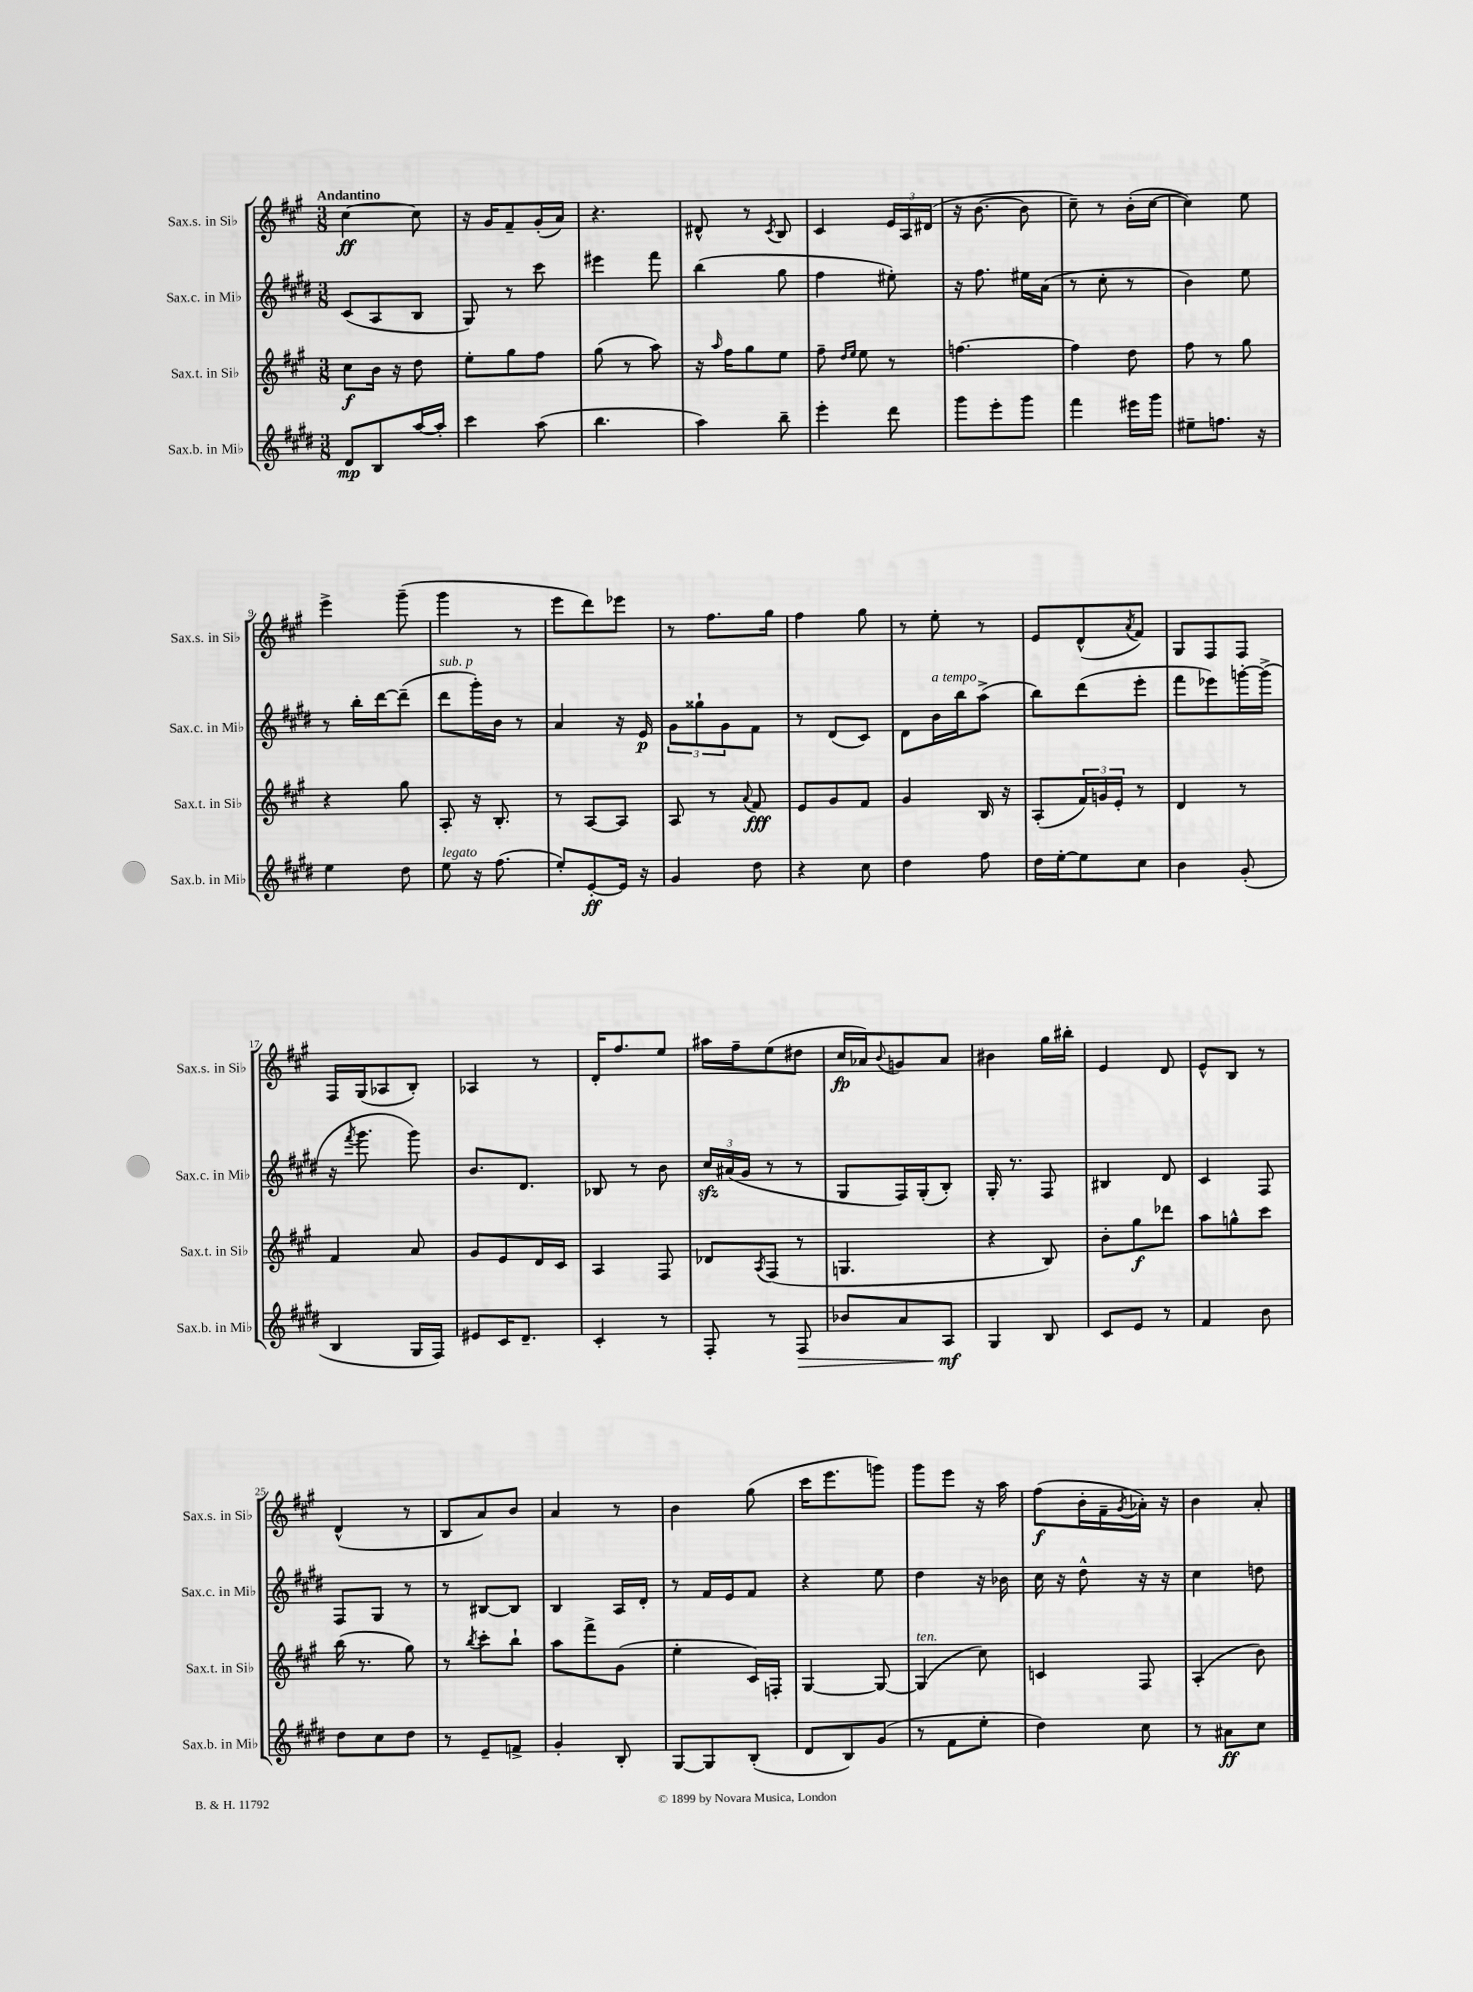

**kern	**dynam	**kern	**dynam	**kern	**dynam	**kern	**dynam
*part4	*part4	*part3	*part3	*part2	*part2	*part1	*part1
*staff4	*staff4	*staff3	*staff3	*staff2	*staff2	*staff1	*staff1
*I"Sax.b. in Mi♭	*	*I"Sax.t. in Si♭	*	*I"Sax.c. in Mi♭	*	*I"Sax.s. in Si♭	*
*I'Sax.b. in Mi♭	*	*I'Sax.t. in Si♭	*	*I'Sax.c. in Mi♭	*	*I'Sax.s. in Si♭	*
*clefG2	*	*clefG2	*	*clefG2	*	*clefG2	*
*k[f#c#g#d#]	*	*k[f#c#g#]	*	*k[f#c#g#d#]	*	*k[f#c#g#]	*
*M3/8	*	*M3/8	*	*M3/8	*	*M3/8	*
=1	=1	=1	=1	=1	=1	=1	=1
!	!	!	!	!	!	!LO:TX:a:B:t=Andantino	!
8d#/L	mp	8cc#\L	f	(8c#/L	.	[4cc#\	ff
8B/	.	16b\Jk	.	8A/	.	.	.
.	.	16r	.	.	.	.	.
[16aa/L	.	8dd\	.	8B/J	.	8cc#\]	.
16aa'/JJ]	.	.	.	.	.	.	.
=2	=2	=2	=2	=2	=2	=2	=2
4ccc#\	.	8ee'\L	.	8G#/)	.	16r	.
.	.	.	.	.	.	16g#/KL	.
.	.	8gg#\	.	8r	.	8f#~/	.
(8aa\	.	8ff#\J	.	8ccc#\	.	(16g#'/L	.
.	.	.	.	.	.	16a/JJ)	.
=3	=3	=3	=3	=3	=3	=3	=3
4.bb\	.	(8gg#\	.	4eee#X\	.	4.r	.
.	.	8r	.	.	.	.	.
.	.	8aa\)	.	8fff#\	.	.	.
=4	=4	=4	=4	=4	=4	=4	=4
4aa\)	.	16r	.	(4bb\	.	8d#X^^/	.
.	.	16qqaa/	.	.	.	.	.
.	.	16ff#\KL	.	.	.	.	.
.	.	8gg#\	.	.	.	8r	.
.	.	.	.	.	.	8qc#/	.
8bb~\	.	8ee\J	.	8gg#\	.	8B/	.
=5	=5	=5	=5	=5	=5	=5	=5
4eee'\	.	8ff#~\	.	4ff#\	.	4c#/	.
.	.	16qqdd/LL	.	.	.	.	.
.	.	16qqee/JJ	.	.	.	.	.
.	.	8ee\	.	.	.	.	.
8ddd#\	.	8r	.	8ee#X'\)	.	24e/LL	.
.	.	.	.	.	.	24A/	.
.	.	.	.	.	.	(24d#X/JJ	.
=6	=6	=6	=6	=6	=6	=6	=6
8ggg#\L	.	[4.ffn\	.	16r	.	16r	.
.	.	.	.	8.ff#\	.	[8.b\	.
8eee'\	.	.	.	.	.	.	.
8ggg#\J	.	.	.	16ee#X\LL	.	8b\]	.
.	.	.	.	(16a\JJ	.	.	.
=7	=7	=7	=7	=7	=7	=7	=7
4fff#\	.	4ff\]	.	8r	.	8cc#~\)	.
.	.	.	.	8cc#'\	.	8r	.
16eee#X\LL	.	8dd\	.	8r	.	(16b'\LL	.
16ggg#\JJ	.	.	.	.	.	[16cc#\JJ	.
=8	=8	=8	=8	=8	=8	=8	=8
8ee#X~\L	.	8ff#\	.	4b\)	.	4cc#\])	.
8.ffn\J	.	8r	.	.	.	.	.
.	.	8gg#\	.	8ee\	.	8ee\	.
16r	.	.	.	.	.	.	.
!!LO:LB:g=z
=9	=9	=9	=9	=9	=9	=9	=9
4ee\	.	4r	.	8r	.	4eee^\	.
.	.	.	.	16bb'\LL	.	.	.
.	.	.	.	[16ddd#\J	.	.	.
8dd#\	.	8gg#\	.	(8ddd#~\J]	.	(8ggg#~\	.
=10	=10	=10	=10	=10	=10	=10	=10
!	!	!	!	!LO:TX:a:i:t=sub. p	!	!	!
!LO:TX:a:i:t=legato	!	!	!	!	!	!	!
8ee\	.	8A'/	.	8ddd#\L	.	4ggg#\	.
16r	.	16r	.	16ggg#'\L)	.	.	.
(8.ff#\	.	8.B'/	.	16b\JJ	.	.	.
.	.	.	.	8r	.	8r	.
=11	=11	=11	=11	=11	=11	=11	=11
8ee'/L)	.	8r	.	4a/	.	8eee\L	.
[8e'/	ff	[8A/L	.	.	.	8ddd\)	.
16e/Jk]	.	8A/J]	.	16r	.	8eee-X\J	.
16r	.	.	.	16e/	p	.	.
=12	=12	=12	=12	=12	=12	=12	=12
4g#/	.	8A/	.	12g#\L	.	8r	.
.	.	.	.	12gg##X`\	.	.	.
.	.	8r	.	.	.	8.ff#\L	.
.	.	.	.	12g#\	.	.	.
.	.	8qqa/	.	.	.	.	.
8dd#\	.	8f#/	fff	8f#\J	.	.	.
.	.	.	.	.	.	16gg#\Jk	.
=13	=13	=13	=13	=13	=13	=13	=13
4r	.	8e/L	.	8r	.	4ff#\	.
.	.	8g#/	.	(8d#/L	.	.	.
8cc#\	.	8f#/J	.	8c#/J)	.	8gg#\	.
=14	=14	=14	=14	=14	=14	=14	=14
4dd#\	.	4g#/	.	8d#\L	.	8r	.
!	!	!	!	!LO:TX:a:i:t=a tempo	!	!	!
.	.	.	.	16b\L	.	8ee'\	.
.	.	.	.	16bb\J	.	.	.
8ff#\	.	16B/	.	(8aa^\J	.	8r	.
.	.	16r	.	.	.	.	.
=15	=15	=15	=15	=15	=15	=15	=15
16dd#\LL	.	(8A'/L	.	8bb\L)	.	8e/L	.
[16ee'\J	.	.	.	.	.	.	.
8ee\]	.	24f#/L)	.	(8ddd#\	.	(8d^^/	.
.	.	24gn/	.	.	.	.	.
.	.	24e'/JJ	.	.	.	.	.
.	.	.	.	.	.	8qa/	.
8cc#\J	.	8r	.	8eee'\J	.	8f#/J)	.
=16	=16	=16	=16	=16	=16	=16	=16
4b\	.	4d/	.	8fff#\L	.	8G#/L	.
.	.	.	.	8eee-X\)	.	8F#/	.
(8g#'/	.	8r	.	[16gggn'\L	.	8F#/J	.
.	.	.	.	(16ggg^\JJ]	.	.	.
!!LO:LB:g=z
=17	=17	=17	=17	=17	=17	=17	=17
4B/	.	4f#/	.	16r	.	16F#/LL	.
.	.	.	.	8qfff#/	.	.	.
.	.	.	.	8.ggg#\	.	(16G#/J	.
.	.	.	.	.	.	8A-X/	.
16G#/LL	.	8a/	.	8ggg#\)	.	8B'/J)	.
16F#/JJ)	.	.	.	.	.	.	.
=18	=18	=18	=18	=18	=18	=18	=18
8e#X/L	.	8g#/L	.	8.b/L	.	4A-X/	.
16c#/K	.	8e/	.	.	.	.	.
8.d#~/J	.	.	.	8.d#/J	.	.	.
.	.	16d/L	.	.	.	8r	.
.	.	16c#/JJ	.	.	.	.	.
=19	=19	=19	=19	=19	=19	=19	=19
4c#'/	.	4A/	.	8B-X/	.	16d'/KL	.
.	.	.	.	.	.	8.ff#/	.
.	.	.	.	8r	.	.	.
8r	.	8F#/	.	8b\	.	8ee/J	.
=20	=20	=20	=20	=20	=20	=20	=20
8F#'/	.	8d-X/L	.	24cc#zz/LL	.	16aa#X\LL	.
.	.	.	.	(24a#X/	.	.	.
.	.	.	.	.	.	16ff#~\J	.
.	.	.	.	24g#/JJ	.	.	.
.	.	8qA/	.	.	.	.	.
8r	.	(8F#/J	.	8r	.	(8ee\	.
!	!LO:HP:b	!	!	!	!	!	!
8F#/	>	8r	.	8r	.	8dd#X\J	.
=21	=21	=21	=21	=21	=21	=21	=21
8b-X/L	.	4.Gn/	.	8G#/L	.	16cc#/LL	fp
.	.	.	.	.	.	16a-X/J)	.
.	.	.	.	.	.	8qqb/	.
8a/	.	.	.	16F#/L)	.	8gn/	.
.	.	.	.	(16G#'/J	.	.	.
8A/J	mf	.	.	8B'/J)	.	8a-/J	.
.	]	.	.	.	.	.	.
=22	=22	=22	=22	=22	=22	=22	=22
4G#/	.	4r	.	16G#'/	.	4b#X\	.
.	.	.	.	8.r	.	.	.
8B/	.	8B/)	.	8F#/	.	16gg#\LL	.
.	.	.	.	.	.	16bb#X'\JJ	.
=23	=23	=23	=23	=23	=23	=23	=23
8c#/L	.	8b'\L	.	4B#X/	.	4e/	.
8e/J	.	8gg#\	f	.	.	.	.
8r	.	8ddd-X\J	.	8d#/	.	8d/	.
=24	=24	=24	=24	=24	=24	=24	=24
4f#/	.	8aa\L	.	4c#/	.	8e^^/L	.
.	.	8ggn^^\	.	.	.	8B/J	.
8b\	.	8ccc#\J	.	8F#/	.	8r	.
!!LO:LB:g=z
=25	=25	=25	=25	=25	=25	=25	=25
8dd#\L	.	(16bb\	.	8F#/L	.	(4d^^/	.
.	.	8.r	.	.	.	.	.
8cc#\	.	.	.	8G#/J	.	.	.
8dd#\J	.	8gg#\)	.	8r	.	8r	.
=26	=26	=26	=26	=26	=26	=26	=26
8r	.	8r	.	8r	.	8B/L	.
.	.	8qbb/	.	.	.	.	.
8e~/L	.	8ccc#'\L	.	[8B#X/L	.	8a/)	.
8fn^/J	.	8bb`\J	.	8B#/J]	.	8b/J	.
=27	=27	=27	=27	=27	=27	=27	=27
4g#'/	.	8aa\L	.	4B/	.	4a/	.
.	.	8fff#^\	.	.	.	.	.
8B'/	.	(8g#\J	.	16A/LL	.	8r	.
.	.	.	.	16d#'/JJ	.	.	.
=28	=28	=28	=28	=28	=28	=28	=28
[8G#/L	.	4ee'\	.	8r	.	4b\	.
8G#/]	.	.	.	16f#/LL	.	.	.
.	.	.	.	16e/J	.	.	.
(8B'/J	.	16c#/LL)	.	8f#/J	.	(8gg#\	.
.	.	16Fn'/JJ	.	.	.	.	.
=29	=29	=29	=29	=29	=29	=29	=29
8d#/L	.	[4G#/	.	4r	.	16ccc#\KL	.
.	.	.	.	.	.	8.eee\	.
8B/)	.	.	.	.	.	.	.
(8g#/J	.	8G#/_	.	8ee\	.	8gggn\J)	.
=30	=30	=30	=30	=30	=30	=30	=30
!	!	!LO:TX:a:i:t=ten.	!	!	!	!	!
8r	.	(4G#/]	.	4dd#\	.	8ggg#\L	.
8f#\L	.	.	.	.	.	8eee\J	.
8ee'\J	.	8cc#\)	.	16r	.	16r	.
.	.	.	.	16b-X\	.	16aa\	.
=31	=31	=31	=31	=31	=31	=31	=31
4dd#\)	.	4cn/	.	16cc#\	.	(8ff#\L	f
.	.	.	.	16r	.	.	.
.	.	.	.	8dd#^^\	.	16b'\L	.
.	.	.	.	.	.	16f#~\	.
.	.	.	.	.	.	8qg#/	.
8cc#\	.	8F#/	.	16r	.	16a-X'\JJ)	.
.	.	.	.	16r	.	16r	.
=32	=32	=32	=32	=32	=32	=32	=32
8r	.	(4A'/	.	4cc#\	.	4b\	.
8a#X\L	ff	.	.	.	.	.	.
8cc#\J	.	8b\)	.	8ddn\	.	8a'/	.
==	==	==	==	==	==	==	==
*-	*-	*-	*-	*-	*-	*-	*-
